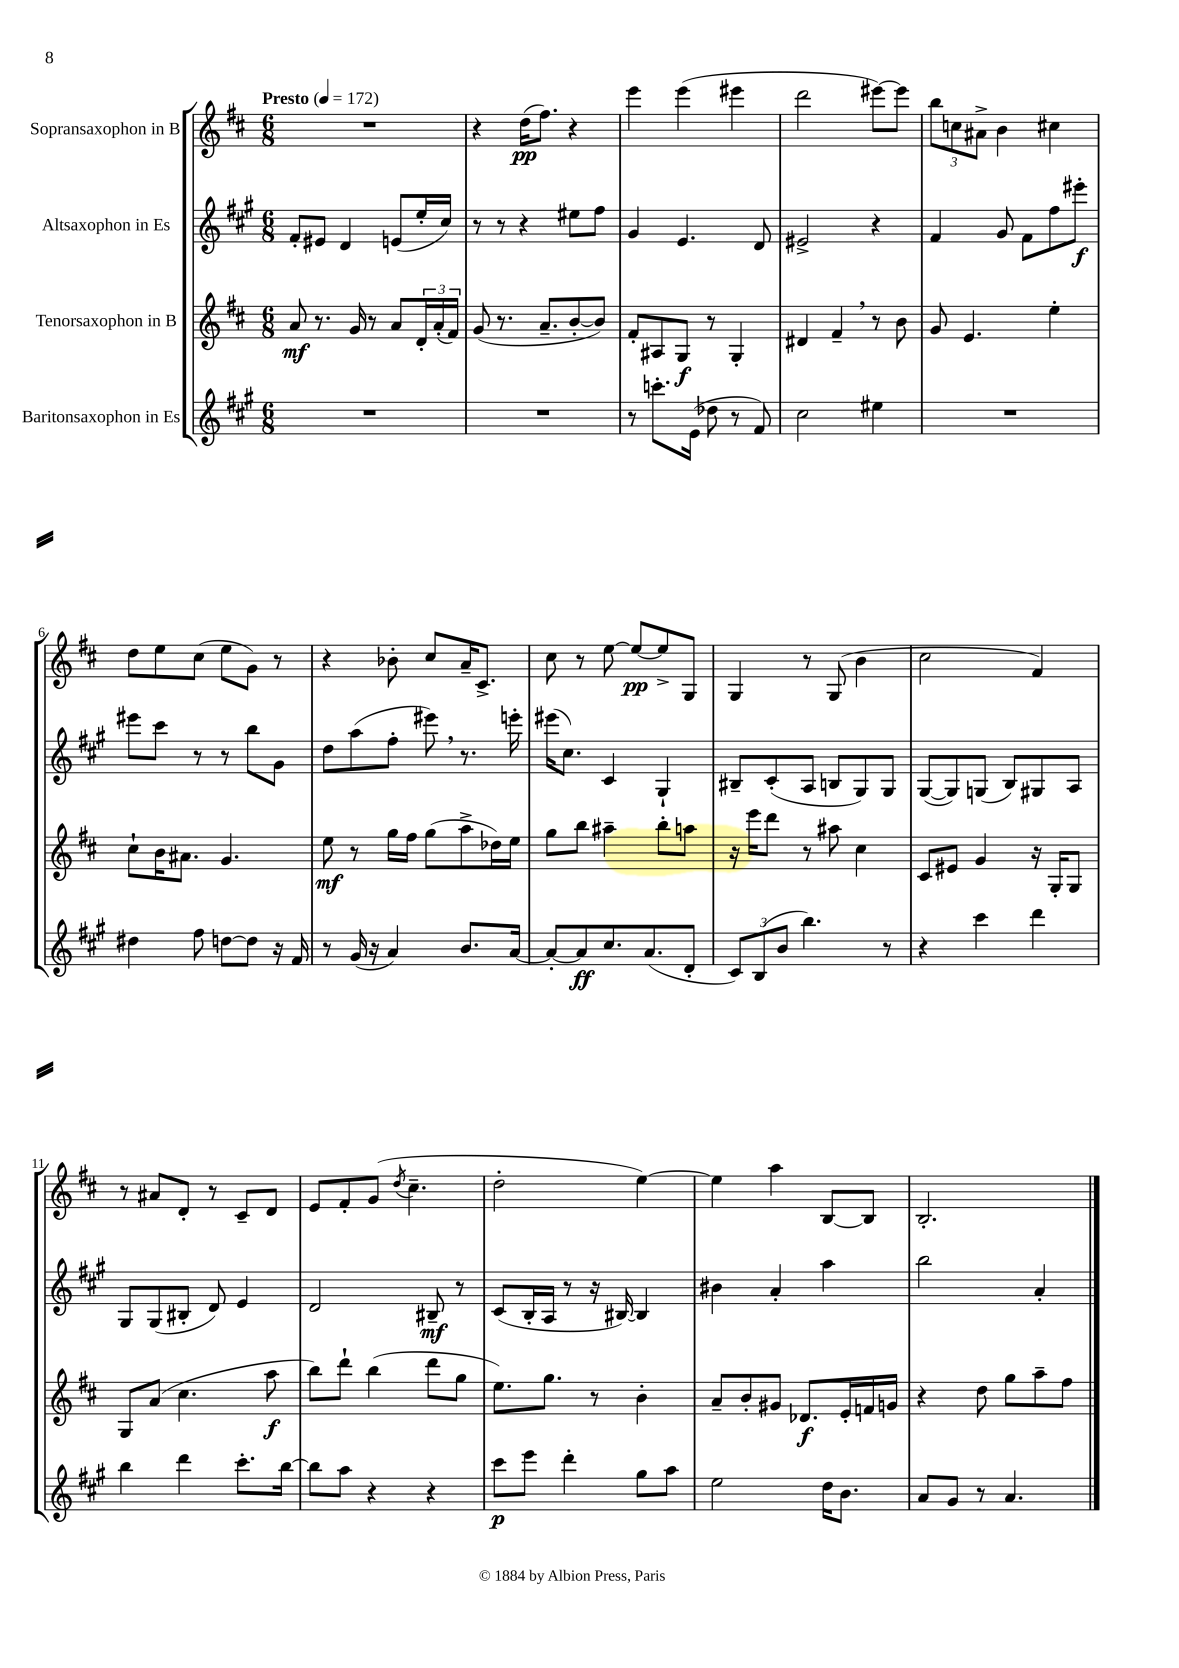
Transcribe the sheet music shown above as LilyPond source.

<<
\new StaffGroup <<
\new Staff = "s0" \with { instrumentName = "Sopransaxophon in B" } {
    \clef treble \key d \major \numericTimeSignature \time 6/8 \tempo "Presto" 4 = 172
    R2. |
    r4 d''16\pp( fis''8.) r4 |
    e'''4 e'''4( eis'''4 |
    d'''2 eis'''8~) eis'''8 |
    \tuplet 3/2 { b''8 c''8 ais'8-> } b'4 cis''4 |
    d''8 e''8 cis''8( e''8 g'8) r8 |
    r4 bes'8-. cis''8 a'16-- cis'8.-> |
    cis''8 r8 e''8~ e''8~\pp e''8-> g8 |
    g4 r8 g8( b'4 |
    cis''2 fis'4) |
    r8 ais'8 d'8-. r8 cis'8-- d'8 |
    e'8 fis'8-. g'8( \acciaccatura { d''8 } cis''4.-- |
    d''2-. e''4~) |
    e''4 a''4 b8~ b8 |
    b2.-. \bar "|." |
}
\new Staff = "s1" \with { instrumentName = "Altsaxophon in Es" } {
    \clef treble \key a \major \numericTimeSignature \time 6/8
    fis'8-. eis'8 d'4 e'8( e''16-. cis''16) |
    r8 r8 r4 eis''8 fis''8 |
    gis'4 e'4. d'8 |
    eis'2-> r4 |
    fis'4 gis'8 fis'8 fis''8 eis'''8-.\f |
    eis'''8 cis'''8 r8 r8 b''8 gis'8 |
    d''8 a''8( fis''8-. eis'''8) \breathe r8. e'''16-. |
    eis'''16( cis''8.) cis'4 gis4-! |
    bis8-- cis'8-.( a8 b8 gis8) gis8 |
    gis8~( gis8) g8( b8) gis8 a8 |
    gis8 gis8( bis8-. d'8) e'4 |
    d'2 bis8--\mf r8 |
    cis'8( b16-. a16 r8 r16 bis16~) bis4 |
    bis'4 a'4-. a''4 |
    b''2 a'4-. \bar "|." |
}
\new Staff = "s2" \with { instrumentName = "Tenorsaxophon in B" } {
    \clef treble \key d \major \numericTimeSignature \time 6/8
    a'8\mf r8. g'16 r8 a'8 \tuplet 3/2 { d'16-. a'16-.( fis'16) } |
    g'8( r8. a'8.-- b'8~-. b'8) |
    fis'8-. ais8 g8\f r8 g4-. |
    dis'4 fis'4-- \breathe r8 b'8 |
    g'8 e'4. e''4-. |
    cis''8-! b'16 ais'8. g'4. |
    e''8\mf r8 g''16 fis''16 g''8( a''8-> des''16) e''16 |
    g''8 b''8 ais''4-- b''8-. a''8 |
    r16 e'''16 d'''8 r8 ais''8 cis''4 |
    cis'8 eis'8 g'4 r16 g16-. g8 |
    g8 a'8( cis''4. a''8\f |
    b''8) d'''8-! b''4( d'''8 g''8 |
    e''8.) g''8. r8 b'4-. |
    a'8-- b'8-. gis'8 des'8.\f e'16-. f'16 g'16 |
    r4 d''8 g''8 a''8-- fis''8 \bar "|." |
}
\new Staff = "s3" \with { instrumentName = "Baritonsaxophon in Es" } {
    \clef treble \key a \major \numericTimeSignature \time 6/8
    R2. |
    R2. |
    r8 c'''8.-. e'16( des''8 r8 fis'8) |
    cis''2 eis''4 |
    R2. |
    dis''4 fis''8 d''8~ d''8 r16 fis'16 |
    r8 gis'16( r16 a'4) b'8. a'16~ |
    a'8~-. a'8\ff cis''8. a'8.( d'8-. |
    \tuplet 3/2 { cis'8) b8( b'8 } b''4.) r8 |
    r4 cis'''4 d'''4 |
    b''4 d'''4 cis'''8.-. b''16~ |
    b''8 a''8 r4 r4 |
    cis'''8\p e'''8 d'''4-. gis''8 a''8 |
    e''2 d''16 b'8. |
    a'8 gis'8 r8 a'4. \bar "|." |
}
>>
>>
